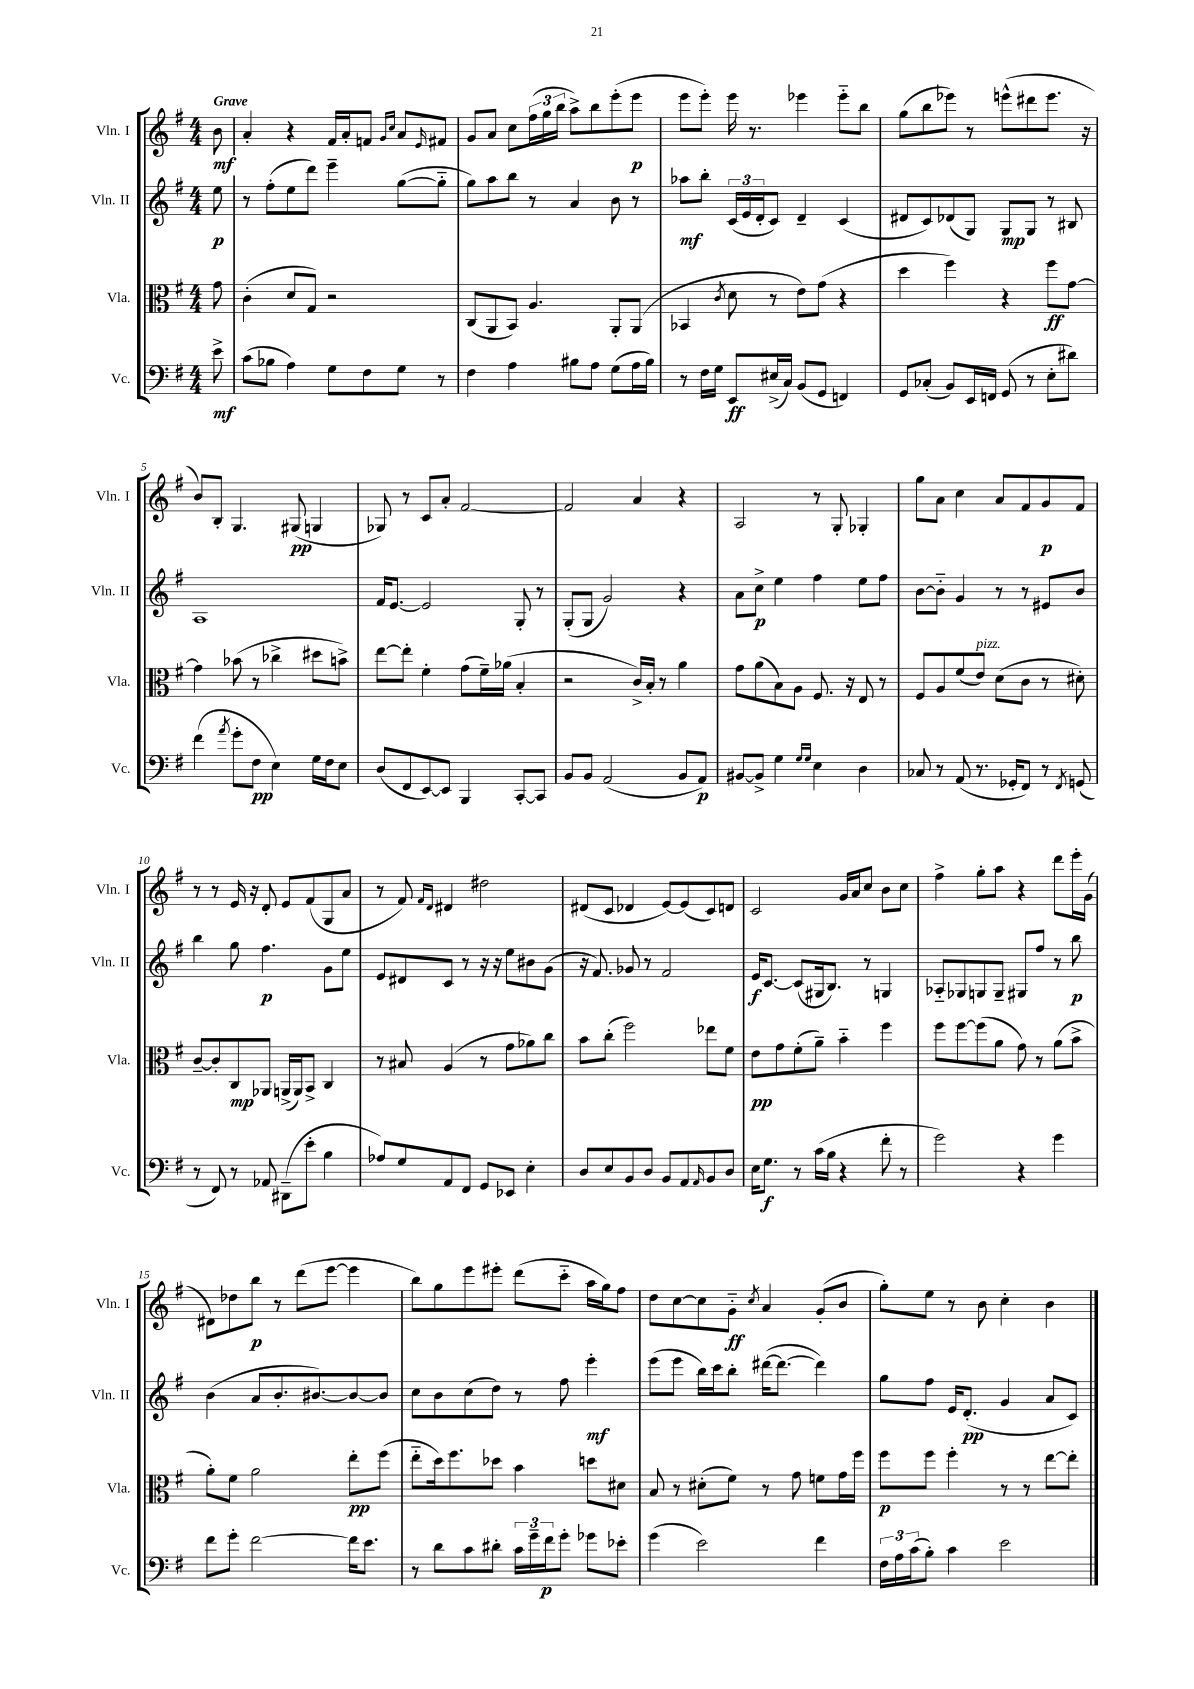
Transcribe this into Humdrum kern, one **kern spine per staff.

**kern	**kern	**kern	**kern
*staff4	*staff3	*staff2	*staff1
*clefF4	*clefC3	*clefG2	*clefG2
*k[f#]	*k[f#]	*k[f#]	*k[f#]
*M4/4	*M4/4	*M4/4	*M4/4
8e^\	8g\	8ee\	8b\
=	=	=	=
(8c\L	(4c'\	8r	4a'/
8B-\J	.	(8ff#'\L	.
4A\)	8d/L	8ee\	4r
.	8G/J)	8ddd\J)	.
8G\L	2r	4eee~\	16f#/LL
.	.	.	16a'/J
8F#\	.	.	8f/J
.	.	.	16qqg/LL
.	.	.	16qqcc/JJ
8G\J	.	([8gg\L	8a/L
.	.	.	16qqe/
8r	.	8gg'~\]J	8f#/J
=	=	=	=
4F#\	(8C/L	8gg\L)	8g/L
.	8AA/	8aa\	8a/J
4A\	8BB/J)	8bb\J	8cc\L
.	4.A/	8r	(24ff#\L
.	.	.	24gg\
.	.	.	24bb\JJ
8B#\L	.	4a/	8aa^\L)
8A\J	.	.	8bb\
(8G\L	8AA'/L	8b\	(8eee'\
16A\L	(8AA/J	8r	8eee\J
16B#\JJ)	.	.	.
=	=	=	=
8r	4BB-/	8aa-\L	8eee\L
16F#\LL	.	8bb'\J	8eee'\J)
16G\JJ	.	.	.
.	8qc/	.	.
8EE/L	8d\	(24c/LL	16eee\
.	.	24e/	.
.	.	.	8.r
.	.	24d'/J	.
(16E#^/L	8r	8c/J)	.
16C/JJ)	.	.	.
(8BB/L	8e\L)	4d~/	4eee-\
8GG/J	(8g\J	.	.
4FF/)	4r	(4c/	8eee-'~\L
.	.	.	8bb\J
=	=	=	=
8GG/L	4dd\	8d#/L	(8gg\L
(8C-'/J	.	8c/)	8bb\
8BB/L)	4ff#\)	(8d-/	8eee-\J)
16EE/L	.	8G/J)	8r
16FF/JJ	.	.	.
(8GG/	4r	8G/L	(8eee^^\L
8r	.	8G/J	8ddd#\
8E'\L	8ff#\L	8r	8.eee\J
8d#\J)	[8g\J	8B#/	.
.	.	.	16r
=	=	=	=
(4f#\	4g\]	1A	8b/L)
.	.	.	8B'/J
8qa/	.	.	.
8g'\L	(8b-\	.	4.G/
8F#\J	8r	.	.
4E\)	4cc-^\	.	.
.	.	.	(8G#/
16G\LL	8dd#\L	.	4G/
16F#\J	.	.	.
8E\J	8b^\J)	.	.
=	=	=	=
(8D/L	[8ee\L	16f#/LK	8G-/)
.	.	[8.e/J	.
8FF#/	8ee'\]J	.	8r
[8EE/)	4f#'\	2e/]	8c/L
8EE/]J	.	.	8a'/J
4BBB/	(8g\L	.	[2f#/
.	16f#~\L)	.	.
.	(16a-\JJ	.	.
[8CC'/L	4B'/	8G'/	.
8CC/]J	.	8r	.
=	=	=	=
8BB/L	2r	(8G'/L	2f#/]
8BB/J	.	8G/J	.
(2AA/	.	2g/)	.
.	16c^/LL)	.	4a/
.	16B'/JJ	.	.
.	8r	.	.
8BB/L	4a\	4r	4r
8AA/J)	.	.	.
=	=	=	=
[8BB#/L	8g\L	8a\L	2A/
8BB#^/]J	(8a\	8cc^\J	.
4G\	8B\)	4ee\	.
.	8A\J	.	.
16qqG/LL	.	.	.
16qqG/JJ	.	.	.
4E\	8.F#/	4ff#\	8r
.	.	.	8G'/
.	16r	.	.
4D\	8E/	8ee\L	4G-'/
.	8r	8ff#\J	.
=	=	=	=
8C-/	8F#/L	[8b\L	8gg\L
8r	8A/	8b'~\]J	8a\J
(8AA/	(8f#/	4g/	4cc\
8.r	8e/J)	.	.
.	(8d\L	8r	8a/L
16GG-'/LK	.	.	.
8FF#/J)	8c\J	8r	8f#/
8r	8r	8e#/L	8g/
8qFF#/	.	.	.
(8GG/	8d#'\)	8b/J	8f#/J
=	=	=	=
8r	[8c~/L	4bb\	8r
8FF#/)	8c'/]	.	8r
8r	8C/	8gg\	16e/
.	.	.	16r
8AA-/	8AA-/J	4.ff#\	8d'/
(8DD#~\L	(16AA^/LL	.	8e/L
.	16AA/J)	.	.
8e'\J	8BB^/J	.	(8f#/
4B\	4C/	8g\L	8G/
.	.	8ee\J	8a/J
=	=	=	=
8A-/L)	8r	8e/L	8r
8G/	8B#/	8d#/	8f#/)
.	.	.	16qqf#/LL
.	.	.	16qqd/JJ
8AA/	(4A/	8c/J	4d#/
8FF#/J	.	8r	.
8GG/L	8r	16r	2dd#\
.	.	16r	.
8EE-/J	8g\L	8ee\L	.
4E'\	8a-\)	8b#\	.
.	8cc\J	(8g\J	.
=	=	=	=
8D/L	8b\L	16r	(8d#/L
.	.	8.f#/)	.
8E/	(8cc'\J	.	8c/J
8BB/	2ff#\)	8g-/	4d-/
8D/J	.	8r	.
8BB/L	.	2f#/	[8e/L)
8AA/	.	.	(8e/]
16qqAA/	.	.	.
8BB/	8ee-\L	.	8c/)
8D/J	8f#\J	.	8d/J
=	=	=	=
16E\LK	8e\L	16e/LK	2c/
8.G\J	.	[8.c/J	.
.	8g\	.	.
8r	(8f#'\	(8c/]L	.
(16c\LL	8a~\J)	16G#/k	.
16B\JJ	.	8.B/J)	.
4r	4b'~\	.	16g/LL
.	.	.	16a/J
.	.	8r	8cc/J
8f#'\	4ff#\	4G/	8b\L
8r	.	.	8cc\J
=	=	=	=
2g\)	8ff#\L	8A-'~/L	4ff#^\
.	[8ff#\	8G-/	.
.	(8ff#\]	8G/	8gg'\L
.	8a\J	8G~/J	8aa\J
4r	8g\)	8G#/L	4r
.	8r	8ff#/J	.
4g\	(8a\L	8r	8ddd\L
.	8b^\J	8bb\	16eee'\L
.	.	.	(16g\JJ
=	=	=	=
8f#\L	8a'\L)	(4b\	8d#\L)
8g'\J	8f#\J	.	8dd-\
[2f#\	2a\	8a/L	8bb\J
.	.	8.b'/	8r
.	.	.	(8ddd\L
.	.	[8.b#/)	.
.	.	.	[8eee\J
16f#\]LK	8ee'\L	8b#/_	4eee\]
8.e\J	.	.	.
.	(8ff#\J	8b#/]J	.
=	=	=	=
8r	8ee'~\L	8cc\L	8bb\L)
8d\L	16dd\k)	8b\	8gg\
.	8.ff#\	.	.
8c\	.	(8cc\	8eee\
8d#'\J	8dd-\J	8dd\J)	8eee#'\J
24c\LL	4b\	8r	(8ddd\L
24g~\	.	.	.
24f#\J	.	.	.
8g'\J	.	8ff#\	8ccc'~\J
8g-\L	8dd\L	4eee'\	16aa\LL
.	.	.	16gg\J)
8e-'\J	8d#\J	.	8ff#\J
=	=	=	=
(4g\	8B/	(8eee\L	8dd\L
.	8r	8eee\J	[8cc\
2e\)	(8d#'\L	16bb\LL)	8cc\]
.	.	16ccc\J	.
.	8f#\J)	8bb'\J	8g'~\J
.	.	.	8qcc/
.	8r	([16ddd#\LK	4a/
.	.	8.ddd#\_J	.
.	8g\	.	.
4f#\	8f\L	4ddd#\])	(8g'/L
.	16g\L	.	8b/J
.	16ff#\JJ	.	.
=	=	=	=
24F#\LL	8ff#\L	8gg\L	8gg'\L)
24A\	.	.	.
(24c\J	.	.	.
8B'\J)	8ff#\J	8ff#\J	8ee\J
4c\	4ff#'\	16e/LK	8r
.	.	(8.d'/J	.
.	.	.	8b\
2e\	8r	4g/	4cc'\
.	8r	.	.
.	[8ee\L	8a/L	4b\
.	8ee'\]J	8c/J)	.
==	==	==	==
*-	*-	*-	*-
